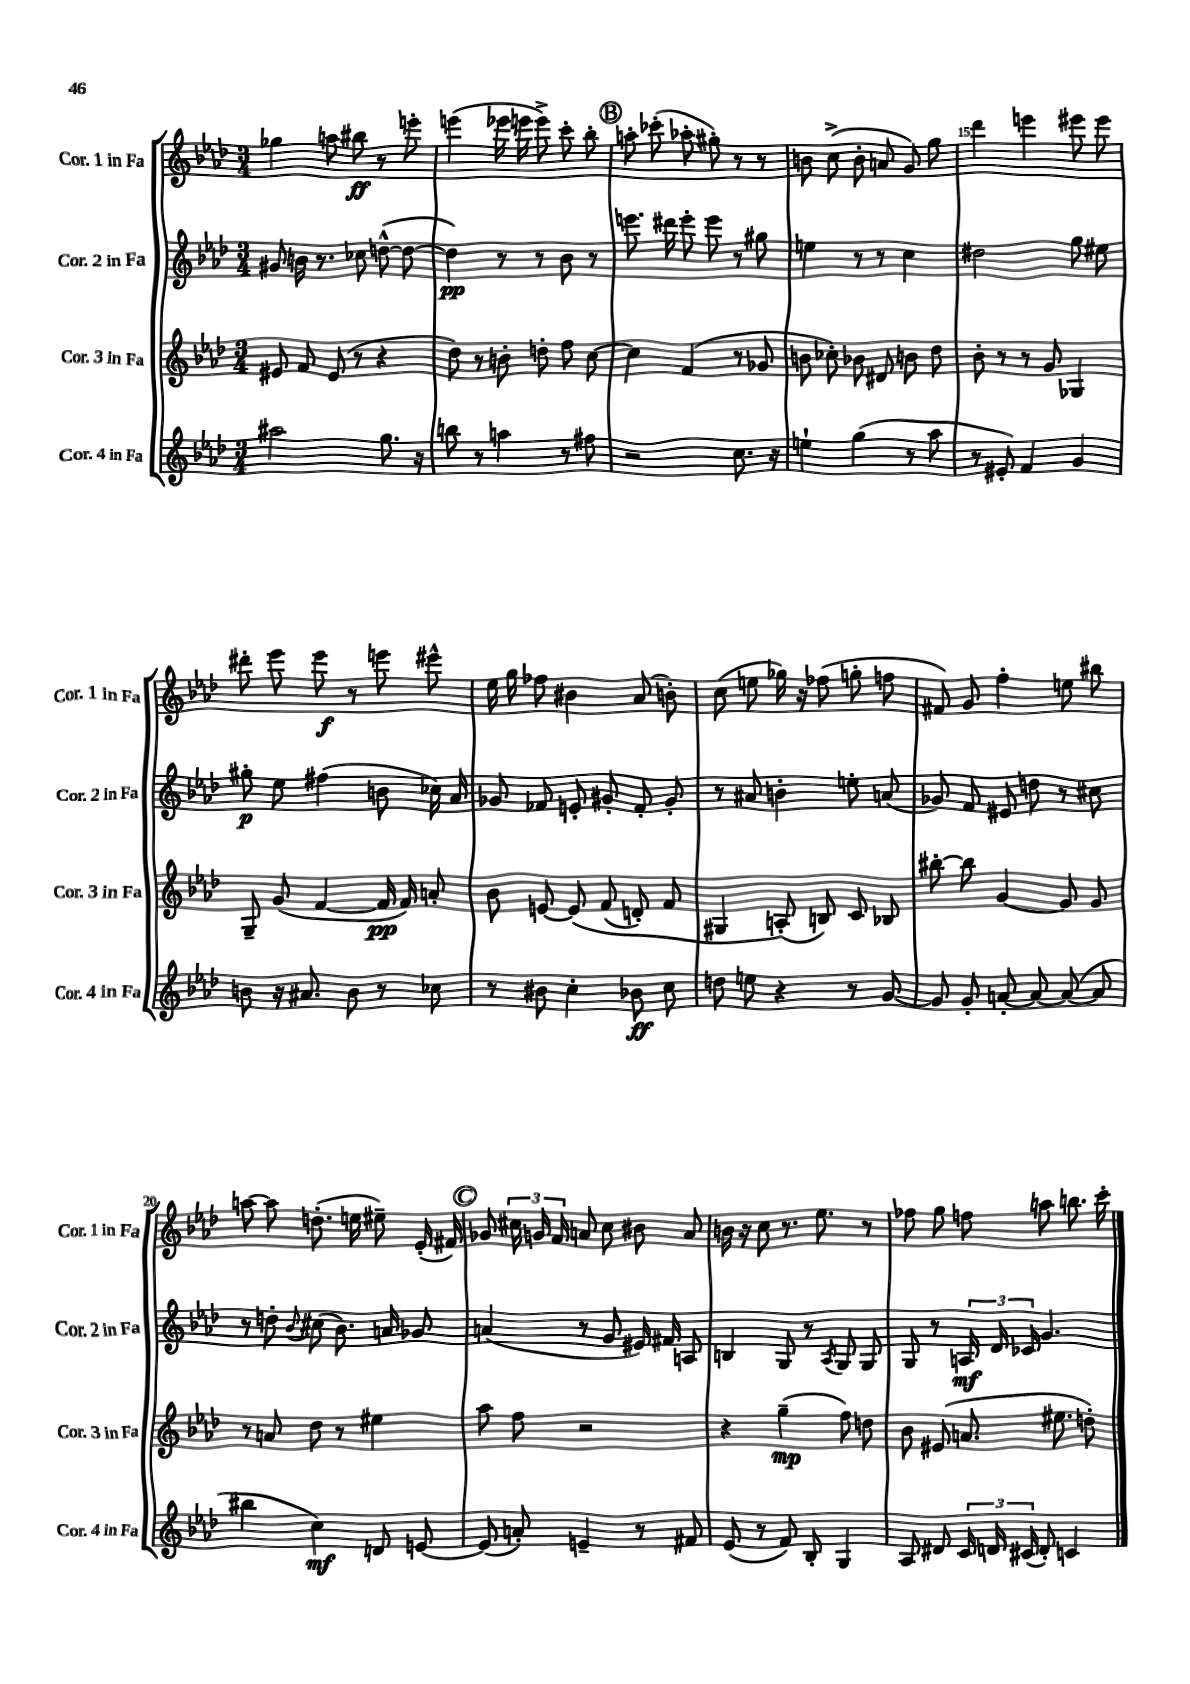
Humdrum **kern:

**kern	**kern	**kern	**kern
*staff4	*staff3	*staff2	*staff1
*clefG2	*clefG2	*clefG2	*clefG2
*k[b-e-a-d-]	*k[b-e-a-d-]	*k[b-e-a-d-]	*k[b-e-a-d-]
*M3/4	*M3/4	*M3/4	*M3/4
2aa#\	8e#/	8g#/	4gg-\
.	8f/	16b\	.
.	.	8.r	.
.	(8e#/	.	8aa\
.	8r	8cc-\	8bb#\
8.gg\	4r	([8dd^^\	8r
.	.	8dd\_	8eee'\
16r	.	.	.
=	=	=	=
8bb\	8dd-\)	4dd\])	(4eee\
8r	8r	.	.
4aa\	8b'\	8r	16eee-\
.	.	.	16eee\
.	8dd'\	8r	8eee^\)
8r	8ff\	8b-\	8ccc'\
8ff#\	[8cc\	8r	8bb-'\
=	=	=	=
2r	4cc\]	8.eee\	8aa'\
.	.	.	(8ccc-'\
.	.	16ddd#\	.
.	(4f/	8eee'\	8aa-'\
.	.	8eee\	8gg#'\)
8.cc\	8r	8r	8r
.	8g-/	8gg#\	8r
16r	.	.	.
=	=	=	=
4ee`\	8b\	4ee\	8b\
.	8cc-'\)	.	(8cc^\
(4gg\	8b-\	8r	8b'\
.	8d#/	8r	8a/
8r	8b\	4cc\	8g/)
8aa-\	8dd-\	.	8gg\
=	=	=	=
8r	8b-'\	2dd#\	4ddd-\
8e#'/)	8r	.	.
4f/	8r	.	4eee\
.	8g/	.	.
4g/	4G-/	8gg\	8eee#\
.	.	8ee#\	8eee#\
=	=	=	=
8b\	8G~/	8gg#'\	8ddd#'\
16r	(8g/	8ee-\	8eee-\
8.a#/	.	.	.
.	[4f/	(4ff#\	8eee-\
8b\	.	.	8r
8r	16f/]	8b\	8eee\
.	16f/)	.	.
8cc-\	8a'/	16cc-\)	8eee#^^\
.	.	16a-/	.
=	=	=	=
8r	8b-\	8g-/	16ee-\
.	.	.	16gg\
8b#\	[8e/	8f-/	8ff-\
4cc'\	&(8e/]	8e'/	4b#\
.	(8f/	8g#'/	.
8b-\	8d'/)	8f-'/	(8a-/
8cc\	8f/	8g#'/	8b'\)
=	=	=	=
8dd\	4G#/	8r	(8cc\
8ee\	.	8a#/	8ee\
4r	(8A'/&)	4b'\	16gg-\)
.	.	.	16r
.	8B/)	.	(8ff-\
8r	8c/	8ee'\	8gg'\
[8g/	8B-/	(8a/	8ff\
=	=	=	=
8g/]	[8bb#'\	8g-/)	8f#/)
8g'/	8bb#\]	8f/	8g/
[8a'/	[4g/	8e#/	4ff'\
8a/_	.	8dd\	.
(8a/_	8g/]	8r	8ee\
8a/]	8g/	8cc#\	8bb#\
=	=	=	=
4bb#\	8r	8r	[8aa\
.	8a/	8dd'\	8aa\]
.	.	8qqb-/	.
4cc\)	8dd-\	(8cc#\	(8.dd'\
.	8r	8.b-\)	.
.	.	.	16ee\
8d/	4ee#\	.	8ee#~\)
.	.	16a/	.
[8e/	.	8g-/	(16e-'/
.	.	.	16f#/)
=	=	=	=
(8e/]	8aa-\	(4a/	8g-/
8a'/)	8ff\	.	24cc#\
.	.	.	24g/
.	.	.	24f/
4e~/	2r	8r	8a/
.	.	8g/	8cc#\
8r	.	16e#/)	8b#\
.	.	16f#/	.
8f#/	.	8A/	8a/
=	=	=	=
(8e-/	4r	4B/	16b\
.	.	.	16r
8r	.	.	8cc\
8f/)	(4gg~\	8G/	8.r
8B-'/	.	8r	.
.	.	.	8.ee-\
.	.	8qA-/	.
4G/	8ff\)	8G/	.
.	8dd\	8G/	8r
=	=	=	=
8A-/	8b-\	8G/	8ff-\
8d#/	(8e#/	8r	8gg\
24c/	8.a/	24A/	8ff\
24d/	.	24d-/	.
(24c#/	.	24c-/	.
8d'/)	.	4.g/	8aa\
.	8.ee#\	.	.
4c/	.	.	8.bb\
.	8dd'\)	.	.
.	.	.	16ccc'\
==	==	==	==
*-	*-	*-	*-
